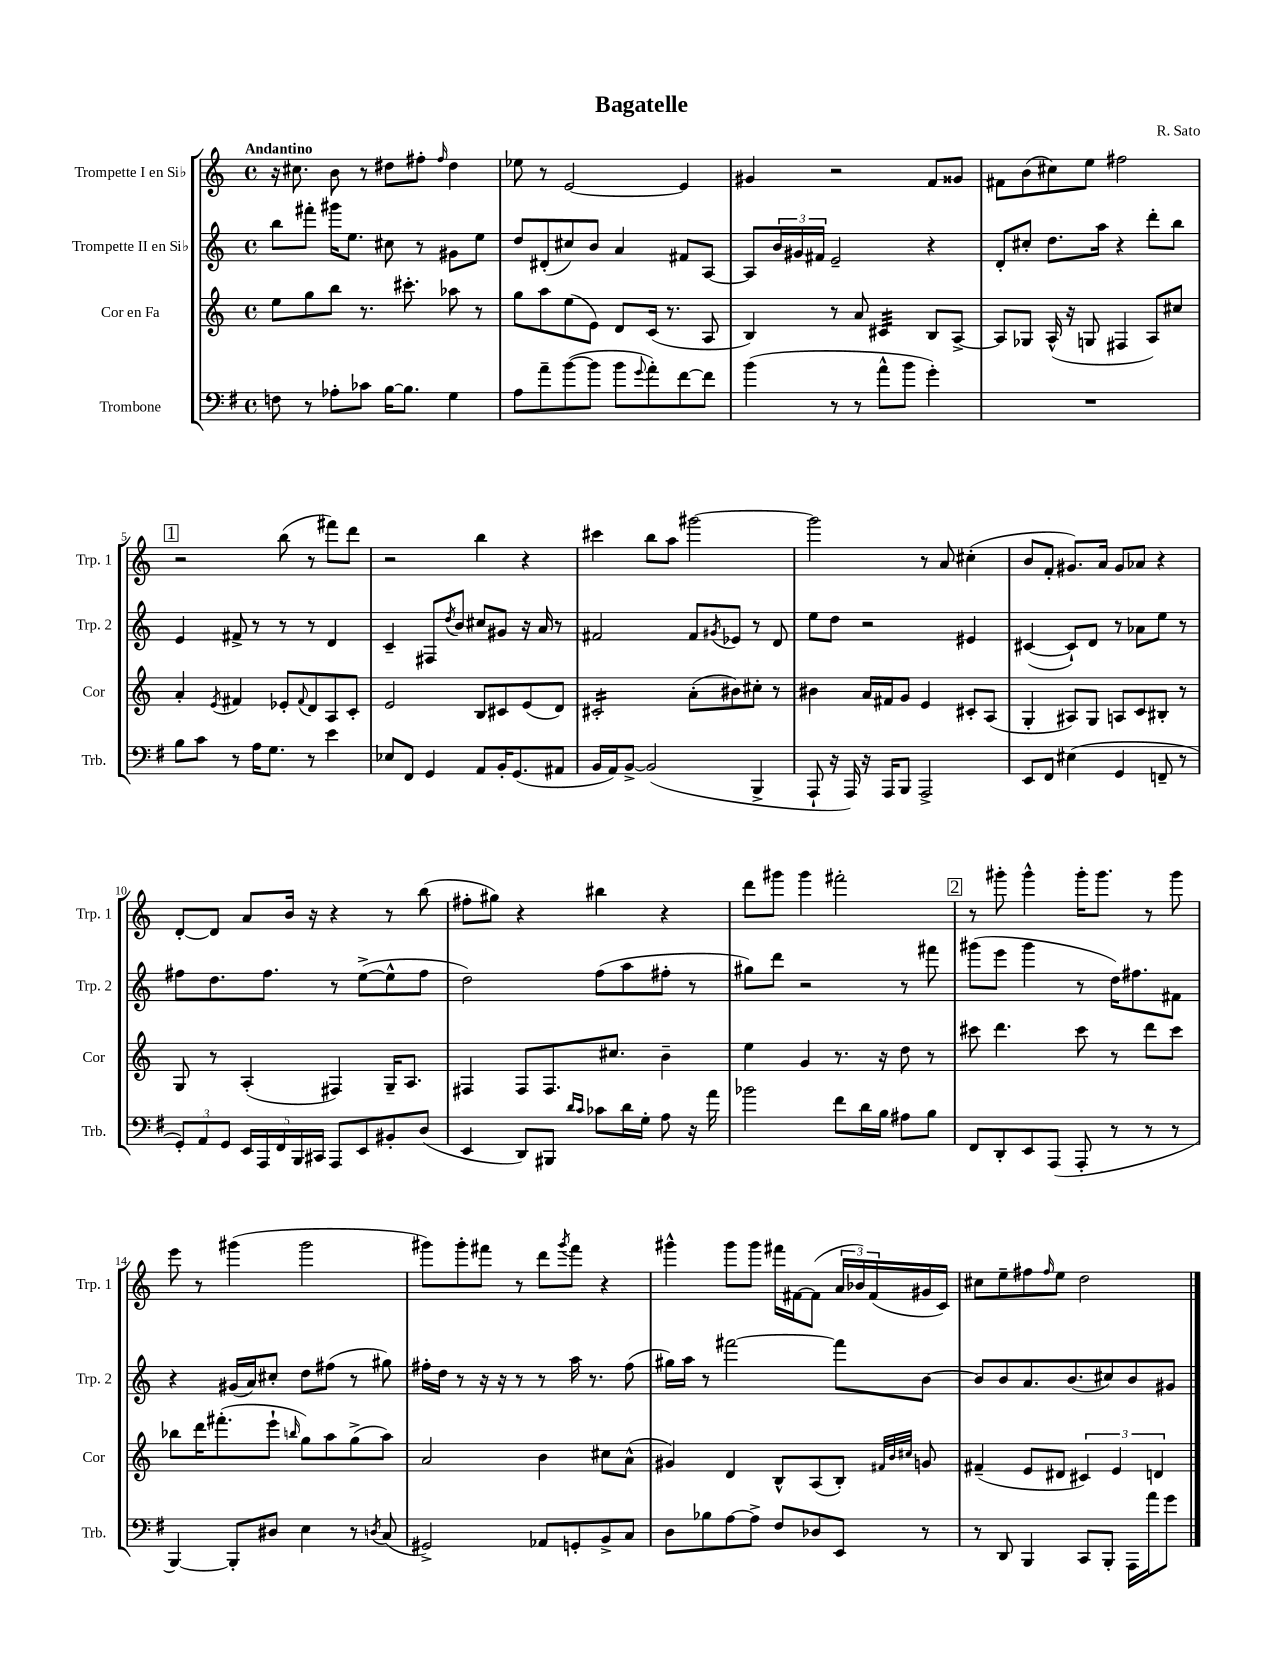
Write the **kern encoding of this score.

**kern	**kern	**kern	**kern
*staff4	*staff3	*staff2	*staff1
*clefF4	*clefG2	*clefG2	*clefG2
*k[f#]	*k[]	*k[]	*k[]
*M4/4	*M4/4	*M4/4	*M4/4
*met(c)	*met(c)	*met(c)	*met(c)
8F	8ee	8bb	16r
.	.	.	8.cc#
8r	8gg	8fff#'	.
8A-'	8bb	16ggg#	8b
.	.	8.ee	.
8c-	8.r	.	8r
[16B	.	8cc#	8dd#
8.B]	8.ccc#'	.	.
.	.	8r	8ff#'
.	.	.	16qqff#
4G	8aa-	8g#	4dd#
.	8r	8ee	.
=	=	=	=
8A	8gg	8dd	8ee-
8a~	8aa	(8d#'	8r
([8b	(8ee	8cc#)	[2e
8b]	8e)	8b	.
8b	8d	4a	.
8qqg	.	.	.
8a')	(16c	.	.
.	8.r	.	.
[8f#	.	8f#	4e]
8f#]	8A	[8A	.
=	=	=	=
(4b	4B)	8A]	4g#
.	.	24b	.
.	.	24g#	.
.	.	24f#	.
8r	8r	2e~	2r
8r	8a	.	.
8a^^	4c#	.	.
8b	.	.	.
4g')	8B	4r	8f
.	[8A^	.	8g##
=	=	=	=
1r	8A]	8d'	8f#
.	8G-	8cc#'	(8b
.	(16A^^	8.dd	8cc#)
.	16r	.	.
.	8G	.	8ee
.	.	16aa	.
.	4F#	4r	2ff#
.	8A)	8ddd'	.
.	8cc#	8bb	.
=	=	=	=
8B	4a'	4e	2r
8c	.	.	.
.	8qe	.	.
8r	4f#	8f#^	.
16A	.	8r	.
8.G	.	.	.
.	8e-'	8r	(8bb
.	8qqf#	.	.
8r	8d	8r	8r
4e	8A	4d	8fff#)
.	8c'	.	8ddd
=	=	=	=
8E-	2e	4c~	2r
8FF#	.	.	.
4GG	.	8F#	.
.	.	8qdd	.
.	.	8b	.
8AA	8B	8cc#	4bb
16BB'	8c#	8g#	.
(8.GG	.	.	.
.	(8e	16r	4r
.	.	16a	.
8AA#	8d)	8r	.
=	=	=	=
16BB	2c#'	2f#	4ccc#
16AA)	.	.	.
[8BB^	.	.	.
(2BB]	.	.	8bb
.	.	.	8aa
.	(8a'	8f#	[2ggg#
.	.	8qg#	.
.	8b#)	8e-	.
4BBB^	8cc#'	8r	.
.	8r	8d	.
=	=	=	=
8AAA`	4b#	8ee	2ggg#]
16r	.	8dd	.
16AAA)	.	.	.
16r	16a	2r	.
16AAA	16f#	.	.
8BBB	8g	.	.
2AAA^	4e	.	8r
.	.	.	8a
.	8c#'	4e#	(4cc#'
.	(8A	.	.
=	=	=	=
8EE	4G'	([4c#	8b
8FF#	.	.	8f'
(4E#	8A#)	8c#`])	8.g#)
.	8G	8d	.
.	.	.	16a
4GG	8A	8r	8g#
.	8c	8a-	8a-
8FF~	8B#'	8ee	4r
8r	8r	8r	.
=	=	=	=
12GG')	8G	8ff#	[8d'
12AA	.	.	.
.	8r	8.dd	8d]
12GG	.	.	.
20EE	(4A'	.	8a
20AAA	.	.	.
.	.	8.ff#	.
20FF#	.	.	.
.	.	.	16b
20BBB	.	.	.
.	.	.	16r
20CC#	.	.	.
8AAA	4F#)	8r	4r
8EE	.	([8ee^	.
8BB#'	16G~	8ee^^]	8r
.	8.A	.	.
(8D	.	8ff#	(8bb
=	=	=	=
4EE	4F#	2dd)	8ff#'
.	.	.	8gg#)
8DD)	8F#	.	4r
8BBB#	8.F#	.	.
16qqd	.	.	.
16qqc	.	.	.
8c-	.	(8ff	4bb#
.	8.cc#	.	.
16d	.	8aa	.
16G'	.	.	.
8A	4b~	8ff#'	4r
16r	.	8r	.
16a	.	.	.
=	=	=	=
2b-	4ee	8gg#)	8ddd
.	.	8ddd	8ggg#
.	4g	2r	4ggg#
8f#	8.r	.	2fff#'
16d	.	.	.
16B	16r	.	.
8A#	8dd	8r	.
8B	8r	8fff#	.
=	=	=	=
8FF#	8ccc#	(8ggg#	8r
8DD'	4.ddd	8eee	8ggg#'
8EE	.	4ggg#	4ggg#^^
(8AAA	.	.	.
8AAA'	8ccc#	8r	16ggg#'
.	.	.	8.ggg#
8r	8r	16dd)	.
.	.	8.ff#	.
8r	8ddd	.	8r
8r	8ccc#	8f#	8ggg#
=	=	=	=
[4BBB)	8bb-	4r	8eee
.	16ddd	.	8r
.	(8.fff#'	.	.
8BBB']	.	(16g#	(4ggg#
.	.	16a)	.
8D#	8eee`	8cc#'	.
.	16qqbb	.	.
4E	8gg)	8dd	2ggg#
.	8aa	(8ff#	.
8r	(8gg^	8r	.
8qD	.	.	.
(8C	8aa)	8gg#)	.
=	=	=	=
2GG#^)	2a	16ff#'	8ggg#)
.	.	16dd	.
.	.	8r	8ggg#'
.	.	16r	8fff#
.	.	16r	.
.	.	8r	8r
8AA-	4b	8r	8ddd
.	.	.	8qggg#
8GG'	.	16aa	8fff#
.	.	8.r	.
8BB^	8cc#	.	4r
8C	(8a^^	(8ff#	.
=	=	=	=
8D	4g#)	16gg#)	4ggg#^^
.	.	16aa	.
8B-	.	8r	.
[8A	4d	[2fff#	8ggg#
8A^]	.	.	8ggg#
8F#	8B^^	.	16fff#
.	.	.	[16f#
8D-	(8A	.	(8f#]
8EE	8B')	8fff#]	24a
.	.	.	24b-)
.	.	.	(24f#
.	32qqf#	.	.
.	32qqb	.	.
.	32qqcc#	.	.
8r	8g	[8b	16g#
.	.	.	16c)
=	=	=	=
8r	(4f#~	8b]	8cc#
8DD	.	8b	8ee~
4BBB	8e	8.a	8ff#
.	.	.	16qqff#
.	8d#	.	8ee
.	.	(8.b	.
8CC	6c#)	.	2dd
8BBB'	.	8cc#)	.
.	6e	.	.
16AAA	.	8b	.
16a	.	.	.
.	6d	.	.
8g	.	8g#	.
==	==	==	==
*-	*-	*-	*-
